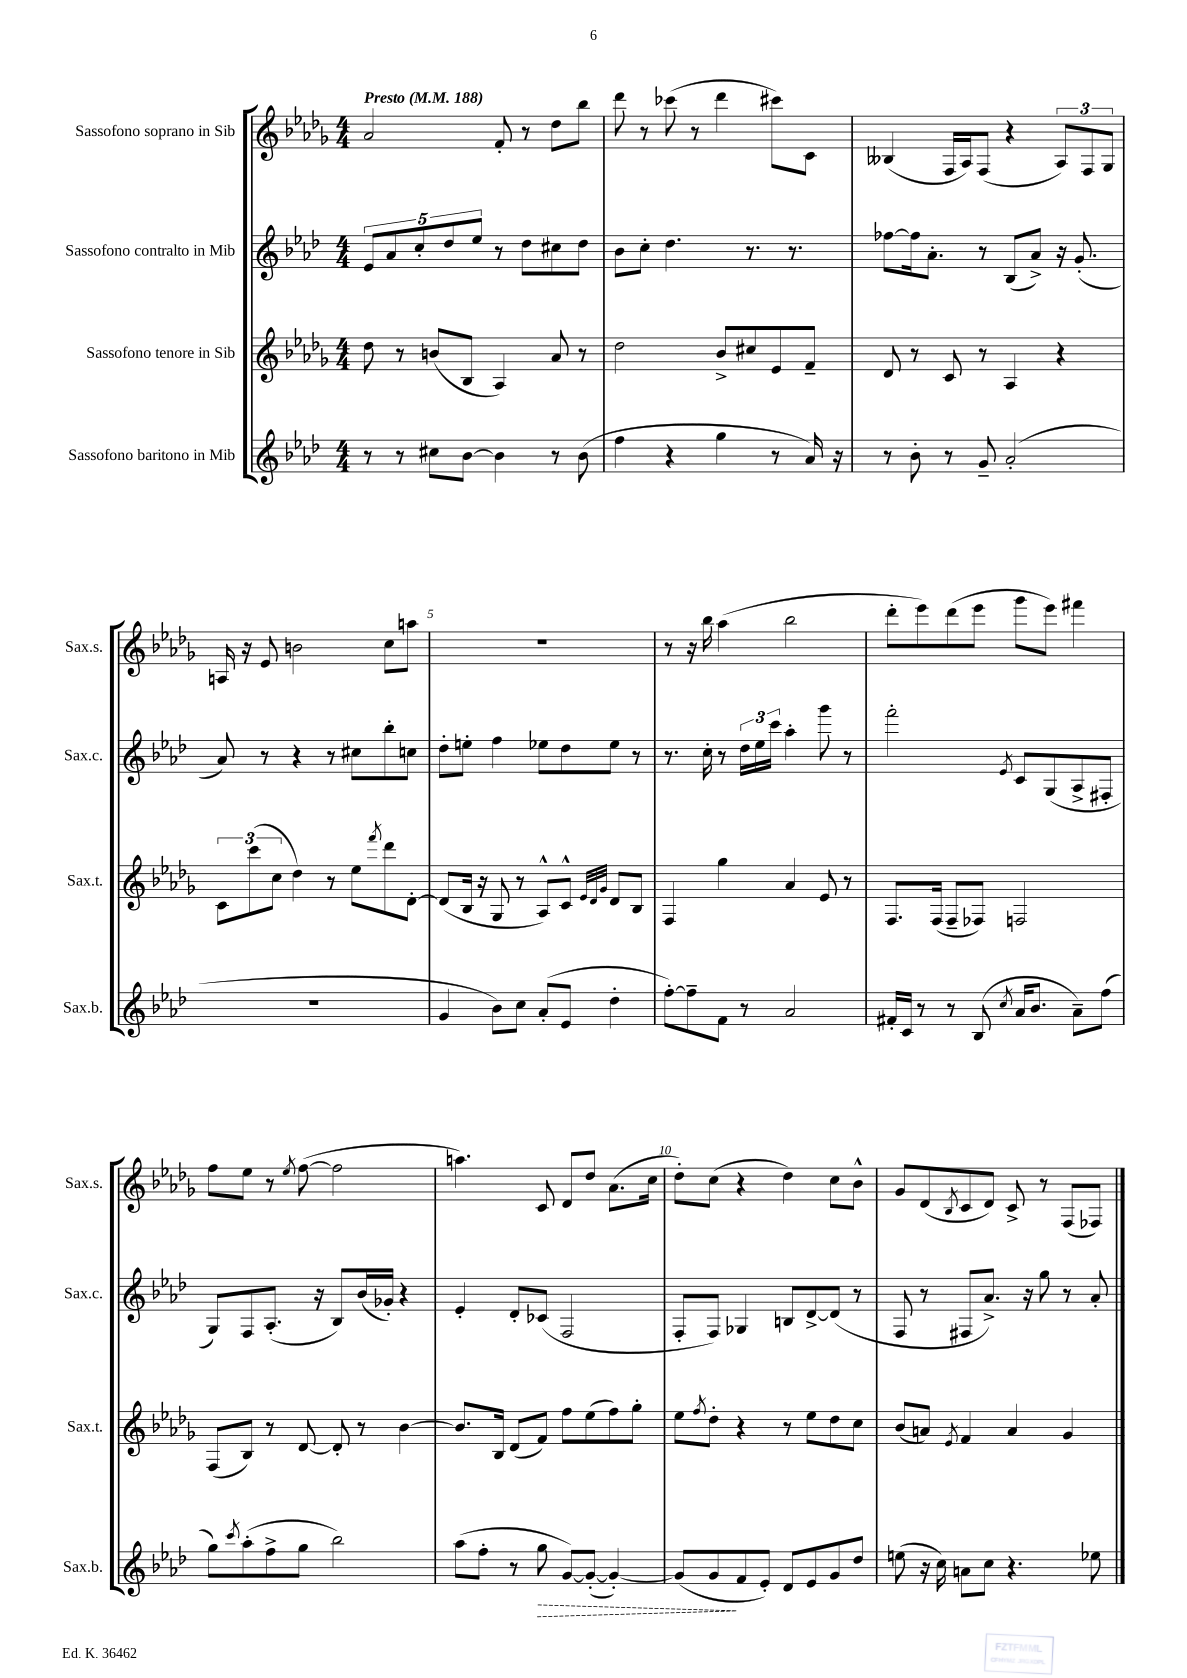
<<
\new StaffGroup <<
\new Staff = "s0" \with { instrumentName = "Sassofono soprano in Sib" shortInstrumentName = "Sax.s." } {
    \clef treble \key des \major \numericTimeSignature \time 4/4 \tempo "Presto" 4 = 188
    aes'2 f'8-. r8 des''8 bes''8 |
    des'''8 r8 ces'''8( r8 des'''4 cis'''8) c'8 |
    beses4( f16 aes16) f8( r4 \tuplet 3/2 { aes8) f8 ges8 } |
    a16 r16 ees'8 b'2 c''8 a''8 |
    R1 |
    r8 r16 bes''16 aes''4( bes''2 |
    des'''8-. ees'''8) des'''8( ees'''8 ges'''8 ees'''8) fis'''4 |
    f''8 ees''8 r8 \acciaccatura { ees''8 } f''8~( f''2 |
    a''4.) c'8 des'8 des''8 aes'8.( c''16 |
    des''8-.) c''8( r4 des''4) c''8 bes'8-^ |
    ges'8 des'8( \acciaccatura { bes8 } c'8 des'8) c'8-> r8 f8( fes8) \bar "|." |
}
\new Staff = "s1" \with { instrumentName = "Sassofono contralto in Mib" shortInstrumentName = "Sax.c." } {
    \clef treble \key aes \major \numericTimeSignature \time 4/4
    \tuplet 5/4 { ees'8 aes'8 c''8-. des''8 ees''8 } r8 des''8 cis''8 des''8 |
    bes'8 c''8-. des''4. r8. r8. |
    fes''8~ fes''16 aes'8.-. r8 bes8( aes'8->) r16 g'8.-.( |
    aes'8) r8 r4 r8 cis''8 bes''8-. c''8 |
    des''8-. e''8-. f''4 ees''8 des''8 ees''8 r8 |
    r8. c''16-. r8 \tuplet 3/2 { des''16 ees''16 c'''16 } aes''4-. g'''8 r8 |
    f'''2-. \acciaccatura { ees'8 } c'8 g8( aes8-> fis8-. |
    g8) f8 aes8.-.( r16 bes8) bes'16( ges'16-.) r4 |
    ees'4-. des'8-. ces'8( f2 |
    f8-. f8) ges4 b8 des'8~-> des'8( r8 |
    f8 r8 fis8 aes'8.->) r16 g''8 r8 aes'8-. \bar "|." |
}
\new Staff = "s2" \with { instrumentName = "Sassofono tenore in Sib" shortInstrumentName = "Sax.t." } {
    \clef treble \key des \major \numericTimeSignature \time 4/4
    des''8 r8 b'8( bes8 aes4) aes'8 r8 |
    des''2 bes'8-> cis''8 ees'8 f'8-- |
    des'8 r8 c'8 r8 aes4 r4 |
    \tuplet 3/2 { c'8 c'''8( c''8 } des''4) r8 ees''8 \acciaccatura { f'''8 } des'''8 des'8~-. |
    des'8( bes16 r16 ges8 r8 aes8-^) c'8-^ \grace { ees'32 des'32 ges'32 } des'8 bes8 |
    f4 ges''4 aes'4 ees'8 r8 |
    f8. f16( f8-- fes8) f2 |
    f8( bes8) r8 des'8~ des'8-. r8 bes'4~ |
    bes'8. bes16 des'8( f'8) f''8 ees''8( f''8) ges''8-. |
    ees''8 \acciaccatura { f''8 } des''8-. r4 r8 ees''8 des''8 c''8 |
    bes'8( a'8) \acciaccatura { ees'8 } f'4 a'4 ges'4 \bar "|." |
}
\new Staff = "s3" \with { instrumentName = "Sassofono baritono in Mib" shortInstrumentName = "Sax.b." } {
    \clef treble \key aes \major \numericTimeSignature \time 4/4
    r8 r8 cis''8 bes'8~ bes'4 r8 bes'8( |
    f''4 r4 g''4 r8 aes'16) r16 |
    r8 bes'8-. r8 g'8-- aes'2-.( |
    R1 |
    g'4 bes'8) c''8 aes'8-.( ees'8 des''4-. |
    f''8~-.) f''8-- f'8 r8 aes'2 |
    fis'16-. c'16 r8 r8 bes8( \acciaccatura { c''8 } aes'16 bes'8. aes'8--) f''8( |
    g''8) \acciaccatura { c'''8 } aes''8-.( f''8-> g''8 bes''2) |
    aes''8( f''8-. r8 \once \override Hairpin.style = #'dashed-line g''8\> g'8~) g'8~-.( g'4~-.) |
    g'8( g'8\! f'8 ees'8-.) des'8 ees'8 g'8 des''8 |
    e''8( r16 c''16) a'8 c''8 r4. ees''8 \bar "|." |
}
>>
>>
\layout { \context { \Score \override BarNumber.break-visibility = ##(#f #t #t) barNumberVisibility = #(every-nth-bar-number-visible 5) } }
